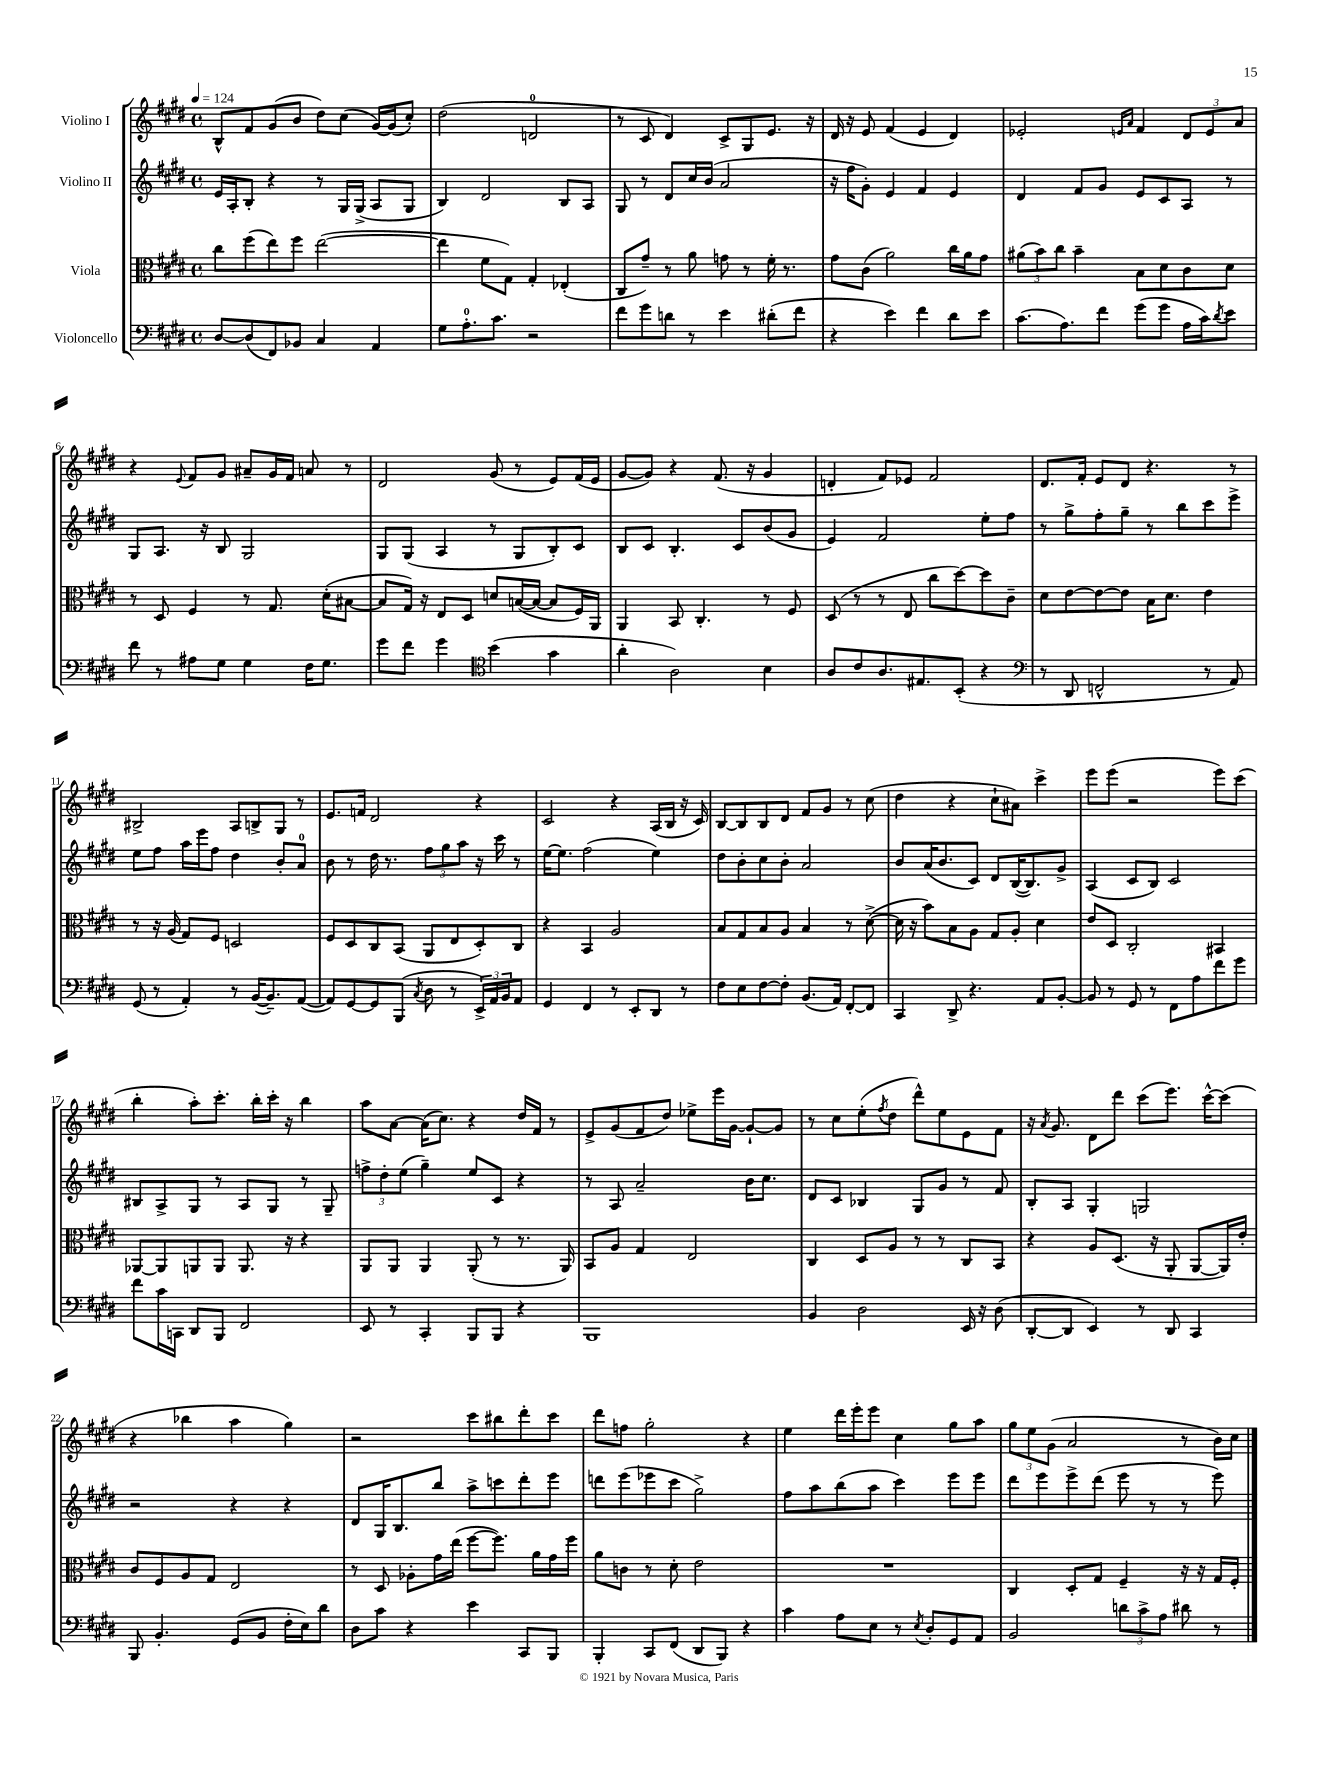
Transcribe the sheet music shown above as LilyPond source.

<<
\new StaffGroup <<
\new Staff = "s0" \with { instrumentName = "Violino I" } {
    \clef treble \key e \major \defaultTimeSignature \time 4/4 \tempo 4 = 124
    b8-^ fis'8 gis'8( b'8 dis''8) cis''8( gis'16~) gis'16( cis''8-.) |
    dis''2( d'2-0 |
    r8 cis'8 dis'4) cis'8-> gis8 e'8. r16 |
    dis'16 r16 e'8 fis'4( e'4 dis'4) |
    ees'2-. \grace { e'16 a'16 } fis'4 \tuplet 3/2 { dis'8 e'8 a'8 } |
    r4 \appoggiatura { e'8 } fis'8 gis'8 ais'8-- gis'16 fis'16 a'8 r8 |
    dis'2 gis'8( r8 e'8) fis'16( e'16 |
    gis'8~ gis'8) r4 fis'8.( r16 gis'4 |
    d'4-. fis'8) ees'8 fis'2 |
    dis'8. fis'16-. e'8 dis'8 r4. r8 |
    bis2-> a8 b8-> gis8 r8 |
    e'8. f'16 dis'2 r4 |
    cis'2 r4 a16( b16 r16 cis'16) |
    b8~ b8 b8 dis'8 fis'8 gis'8 r8 cis''8( |
    dis''4 r4 cis''8-! ais'8) cis'''4-> |
    e'''8 e'''8( r2 e'''8) cis'''8( |
    b''4-. a''8-.) cis'''8.-. b''16-. cis'''16-. r16 b''4 |
    a''8 a'8~ a'16( cis''8.) r4 dis''16 fis'16 r8 |
    e'8-> gis'8( fis'8 dis''8) ees''8-> e'''16 gis'16~ gis'8~-! gis'8 |
    r8 cis''8 e''8-.( \acciaccatura { fis''8 } dis''8 dis'''8-^) e''8 e'8 fis'8 |
    r16 \acciaccatura { a'8 } gis'8. dis'8 dis'''8 cis'''8( e'''8.) cis'''16~-^ cis'''8( |
    r4 bes''4 a''4 gis''4) |
    r2 cis'''8 bis''8 dis'''8-. cis'''8 |
    dis'''8 f''8 gis''2-. r4 |
    e''4 dis'''16 e'''16-. e'''8 cis''4 gis''8 a''8 |
    \tuplet 3/2 { gis''8 e''8 gis'8( } a'2 r8 b'16) cis''16 \bar "|." |
}
\new Staff = "s1" \with { instrumentName = "Violino II" } {
    \clef treble \key e \major \defaultTimeSignature \time 4/4
    e'16 a16-. b8-. r4 r8 gis16 gis16->( a8 gis8 |
    b4) dis'2 b8 a8 |
    gis8 r8 dis'8 cis''16 b'16( a'2 |
    r16 fis''16 gis'8-.) e'4 fis'4 e'4 |
    dis'4 fis'8 gis'8 e'8 cis'8 a8 r8 |
    gis8 a8. r16 b8 gis2 |
    gis8 gis8( a4 r8 gis8 b8-.) cis'8 |
    b8 cis'8 b4.-. cis'8 b'8( gis'8 |
    e'4) fis'2 e''8-. fis''8 |
    r8 gis''8-> fis''8-. gis''8-- r8 b''8 cis'''8 e'''8-> |
    e''8 fis''8 a''16 e'''16 fis''8 dis''4 b'8-. a'8-0 |
    b'8 r8 dis''16 r8. \tuplet 3/2 { fis''8 gis''8 a''8 } r16 cis'''16 r8 |
    e''16~ e''8. fis''2( e''4) |
    dis''8 b'8-. cis''8 b'8-. a'2 |
    b'8 a'16( b'8. cis'8) dis'8 b16~( b8.) gis'8-> |
    a4( cis'8 b8) cis'2 |
    bis8 a8-> gis8 r8 a8 gis8 r8 gis8-- |
    \tuplet 3/2 { f''8-> dis''8-. e''8( } gis''4--) e''8 cis'8 r4 |
    r8 a8 a'2-- b'16 cis''8. |
    dis'8 cis'8 bes4 gis8 gis'8 r8 fis'8 |
    b8-. a8 gis4-. g2 |
    r2 r4 r4 |
    dis'8 gis16 b8. b''8 a''8-> c'''8 dis'''8-. e'''8 |
    d'''8 e'''8( ees'''8 cis'''8 gis''2->) |
    fis''8 a''8 b''8( a''8 cis'''4) e'''8 e'''8 |
    dis'''8 e'''8 e'''8-> dis'''8( e'''8 r8 r8 e'''8) \bar "|." |
}
\new Staff = "s2" \with { instrumentName = "Viola" } {
    \clef alto \key e \major \defaultTimeSignature \time 4/4
    cis''8 fis''8( e''8) fis''8 e''2~( |
    e''4 fis'8 gis8) gis4-. ees4-.( |
    cis8 gis'8--) r8 a'8 g'8 r8 fis'16-. r8. |
    gis'8 cis'8( a'2) cis''16 a'16 gis'8 |
    \tuplet 3/2 { ais'8( b'8) cis''8 } b'4-- b8 dis'8 cis'8 dis'8 |
    r8 dis8 fis4 r8 gis8. dis'16-.( bis8~ |
    bis8 gis16) r16 e8 dis8 d'8 b16~( b16~ b8 fis16) a,16 |
    a,4 b,8 cis4.-. r8 fis8 |
    dis8( r8 r8 e8 cis''8 dis''8~) dis''8 cis'8-- |
    dis'8 e'8~ e'8~ e'8 b16 dis'8. e'4 |
    r8 r16 a16( gis8) fis8 d2 |
    fis8 dis8 cis8 b,8( a,8 e8 dis8-.) cis8 |
    r4 b,4 a2 |
    b8 gis8 b8 a8 b4 r8 dis'8~->( |
    dis'16 r16 b'8) b8 a8 gis8 a8-. dis'4 |
    e'8 dis8 cis2-. bis,4 |
    aes,8~ aes,8 a,8 a,8 a,8. r16 r4 |
    a,8 a,8 a,4 a,8-.( r8 r8. a,16) |
    b,8 a8 gis4 e2 |
    cis4 dis8 a8 r8 r8 cis8 b,8 |
    r4 a8 dis8.( r16 a,8-. a,8~ a,16) e'16-. |
    cis'8 fis8 a8 gis8 e2 |
    r8 dis8 aes8-. gis'16 e''16( fis''8~ fis''8.) a'16 gis'16 fis''16 |
    a'8 c'8 r8 dis'8-. e'2 |
    R1 |
    cis4 dis8-. gis8 fis4-- r16 r16 gis16 fis16-. \bar "|." |
}
\new Staff = "s3" \with { instrumentName = "Violoncello" } {
    \clef bass \key e \major \defaultTimeSignature \time 4/4
    dis8~ dis8( fis,8) bes,8 cis4 a,4 |
    gis8 a8.-0-. cis'8. r2 |
    fis'8 gis'8 d'8 r8 e'4 dis'8-.( fis'8 |
    r4 e'4) fis'4 dis'8 e'8 |
    cis'8.( a8.) fis'8 gis'8( gis'8 a16 cis'16) \acciaccatura { dis'8 } e'8 |
    fis'8 r8 ais8 gis8 gis4 fis16 gis8. |
    gis'8 fis'8 gis'4 \clef tenor b'4( gis'4 |
    a'4-. a2) b4 |
    a8 cis'8 a8. eis8. b,8-.( r4 |
    \clef bass r8 dis,8 f,2-^ r8 a,8) |
    gis,8( r8 a,4-.) r8 b,16~( b,8.--) a,8~( |
    a,8) gis,8~ gis,8 b,,8( \acciaccatura { cis8 } dis8 r8 \tuplet 3/2 { e,16->) a,16 b,16 } a,8 |
    gis,4 fis,4 r8 e,8-. dis,8 r8 |
    fis8 e8 fis8~ fis8-. b,8.( a,16) fis,8~-. fis,8 |
    cis,4 dis,8-> r4. a,8 b,8~-. |
    b,8 r8 gis,8 r8 fis,8 a8 fis'8 gis'8 |
    fis'8 cis'16 c,16 dis,8 b,,8 fis,2 |
    e,8 r8 cis,4-. b,,8 b,,8 r4 |
    b,,1 |
    b,4 dis2 e,16 r16 dis8( |
    dis,8~-. dis,8 e,4) r8 dis,8 cis,4 |
    b,,8 b,4.-. gis,8( b,8 fis16-. e16) dis'8 |
    dis8 cis'8 r4 e'4 cis,8 b,,8 |
    b,,4-. cis,8 fis,8( dis,8 b,,8) r4 |
    cis'4 a8 e8 r8 \acciaccatura { e8 } dis8-. gis,8 a,8 |
    b,2 \tuplet 3/2 { d'8 cis'8-> a8 } dis'8 r8 \bar "|." |
}
>>
>>
